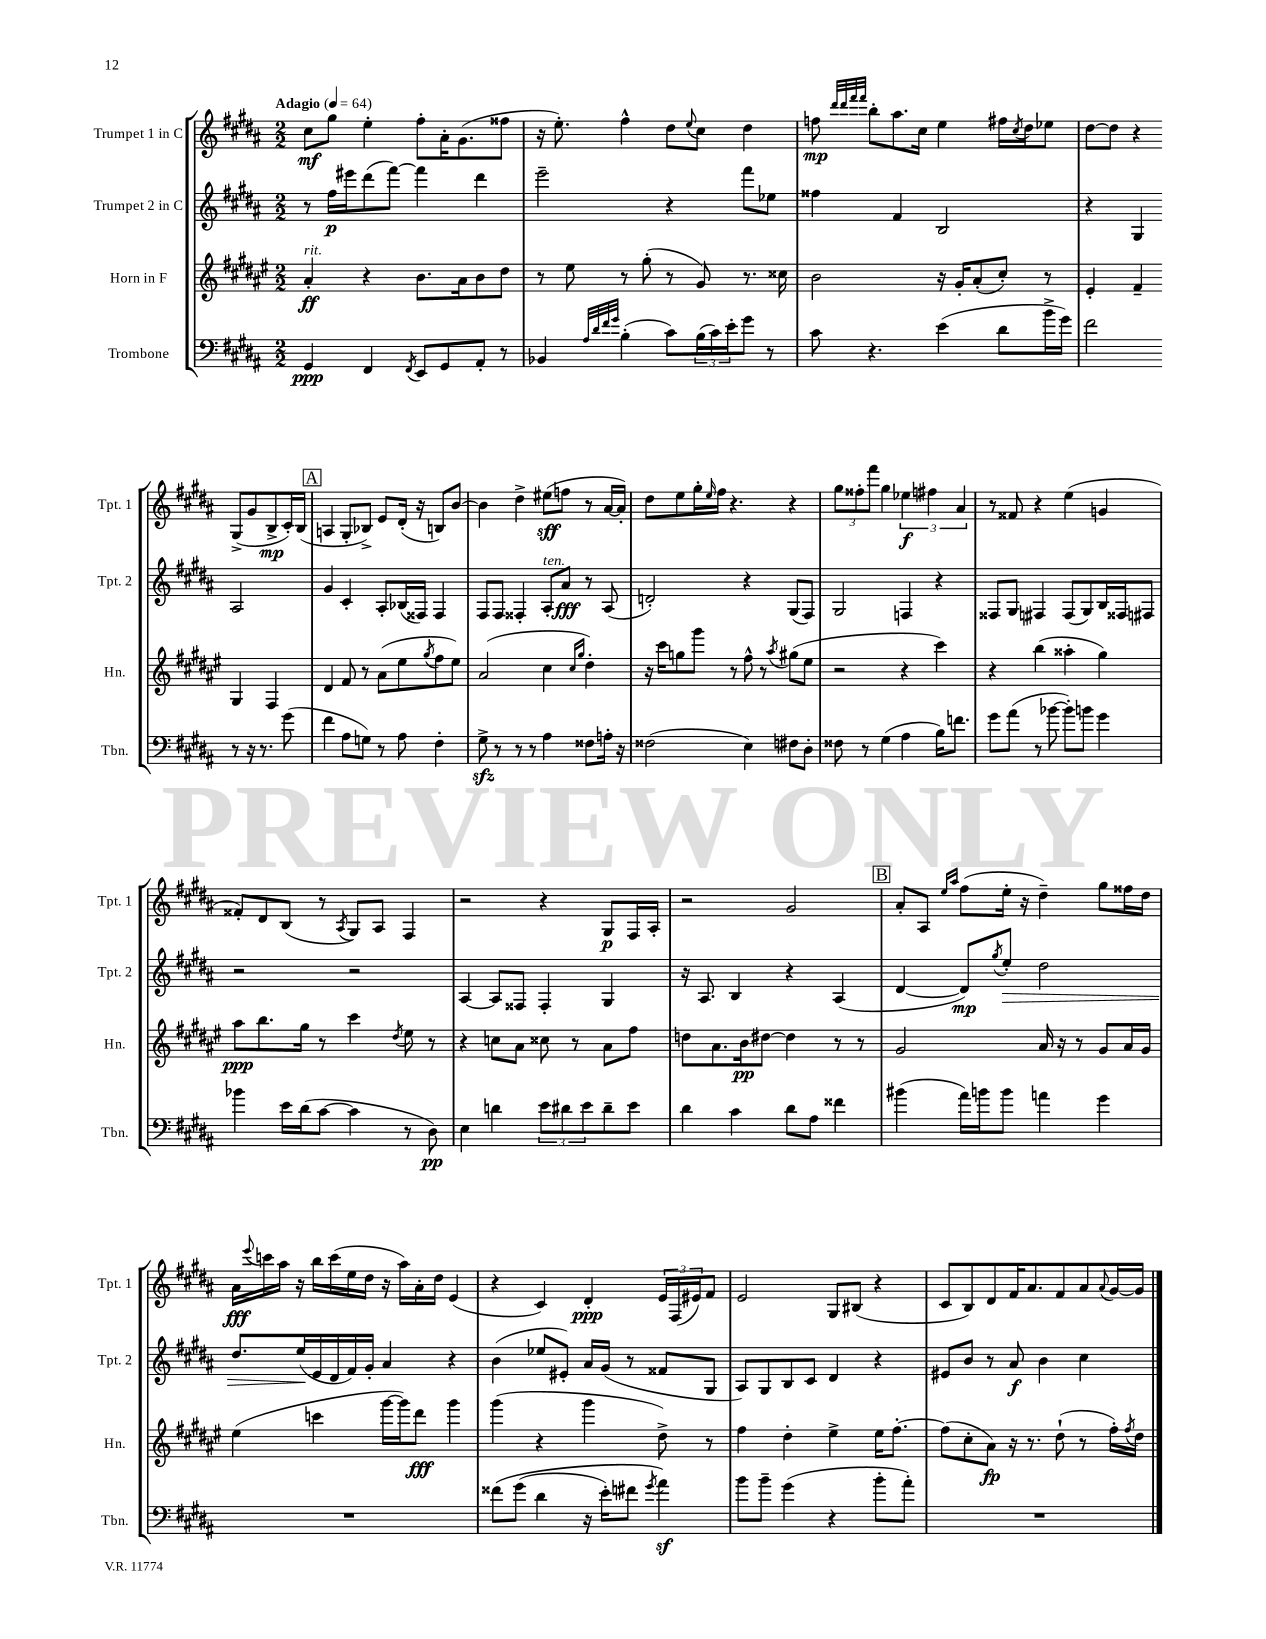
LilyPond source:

<<
\new StaffGroup <<
\new Staff = "s0" \with { instrumentName = "Trumpet 1 in C" shortInstrumentName = "Tpt. 1" } {
    \clef treble \key b \major \numericTimeSignature \time 2/2 \tempo "Adagio" 4 = 64
    cis''8\mf gis''8 e''4-. fis''8-. ais'16-. gis'8.( fisis''8 |
    r16 e''8.-.) fis''4-^ dis''8 \appoggiatura { e''8 } cis''8 dis''4 |
    f''8\mp \grace { dis'''32 dis'''32 fis'''32 fis'''32 } b''8-. ais''8. cis''16 e''4 fis''16 \acciaccatura { cis''8 } dis''16 ees''8 |
    dis''8~ dis''8 r4 gis8->( gis'8 b8->\mp cis'16-.) b16( |
    \mark \markup { \box "A" } a4 gis8-. bes8->) e'8 dis'16-.( r16 b8) b'8~ |
    b'4 dis''4-> eis''8\sff( f''8 r8 ais'16~ ais'16-.) |
    dis''8 e''8 gis''16-. \grace { e''16 } fis''16 r4. r4 |
    \tuplet 3/2 { gis''8 fisis''8-. fis'''8 } gis''4 \tuplet 3/2 { ees''4\f fis''4 ais'4 } |
    r8 fisis'8 r4 e''4( g'4 |
    fisis'8-.) dis'8 b8( r8 \acciaccatura { ais8 } gis8) ais8 fis4 |
    r2 r4 gis8\p fis16 ais16-. |
    r2 gis'2 |
    \mark \markup { \box "B" } ais'8-. ais8 \grace { e''16 ais''16 } fis''8( e''16-. r16 dis''4--) gis''8 fisis''16 dis''16 |
    ais'16\fff \appoggiatura { e'''8 } c'''16 ais''16 r16 b''16 c'''16( e''16 dis''16 r16 ais''16) ais'16-. dis''16 e'4( |
    r4 cis'4) dis'4-.\ppp \tuplet 3/2 { e'16 fis16( eis'16) } fis'8 |
    e'2 gis8 bis8( r4 |
    cis'8 b8) dis'8 fis'16 ais'8. fis'8 ais'8 \appoggiatura { ais'8 } gis'16~ gis'16 \bar "|." |
}
\new Staff = "s1" \with { instrumentName = "Trumpet 2 in C" shortInstrumentName = "Tpt. 2" } {
    \clef treble \key b \major \numericTimeSignature \time 2/2
    r8 fis''16\p eis'''16 dis'''8( fis'''8~) fis'''4 dis'''4 |
    e'''2-- r4 fis'''8 ees''8 |
    fisis''4 fis'4 b2 |
    r4 gis4 ais2 |
    \mark \markup { \box "A" } gis'4 cis'4-. ais8-. bes16( fisis16) fisis4 |
    fis8 fis8 fisis4-. ais8-.^\markup { \italic "ten." } ais'8\fff r8 ais8( |
    d'2-.) r4 gis8( fis8) |
    gis2 f4 r4 |
    fisis8 gis8 fis4 fis8( gis8) b16 fisis16 fis8 |
    r2 r2 |
    ais4~ ais8 fisis8 fisis4-. gis4 |
    r16 ais8. b4 r4 ais4( |
    \mark \markup { \box "B" } dis'4~ dis'8\mp) \acciaccatura { gis''8 } e''8-.\> dis''2 |
    dis''8. e''16\!( e'16 dis'16 fis'16) gis'16-. ais'4 r4 |
    b'4( ees''8 eis'8-.) ais'16 gis'16( r8 fisis'8 gis8 |
    ais8) gis8 b8 cis'8 dis'4 r4 |
    eis'8 b'8 r8 ais'8\f b'4 cis''4 \bar "|." |
}
\new Staff = "s2" \with { instrumentName = "Horn in F" shortInstrumentName = "Hn." } {
    \clef treble \key fis \major \numericTimeSignature \time 2/2
    ais'4-.\ff^\markup { \italic "rit." } r4 b'8. ais'16 b'8 dis''8 |
    r8 eis''8 r8 gis''8-.( r8 gis'8) r8. cisis''16 |
    b'2 r16 gis'16-. ais'8-.( cis''8-.) r8 |
    eis'4-. fis'4-- gis4 fis4 |
    \mark \markup { \box "A" } dis'4 fis'8 r8 ais'8( eis''8 \acciaccatura { gis''8 } fis''8 eis''8) |
    ais'2( cis''4 \grace { cis''16 gis''16 } dis''4-.) |
    r16 cis'''16 g''8 gis'''8 r8 fis''8-^ r8 \acciaccatura { ais''8 } gis''8( eis''8 |
    r2 r4 cis'''4) |
    r4 b''4( aisis''4-. gis''4) |
    ais''8\ppp b''8. gis''16 r8 cis'''4 \acciaccatura { dis''8 } eis''8 r8 |
    r4 c''8 ais'8 cisis''8 r8 ais'8 fis''8 |
    d''8 ais'8. b'16\pp dis''8~ dis''4 r8 r8 |
    \mark \markup { \box "B" } gis'2 ais'16 r16 r8 gis'8 ais'16 gis'16 |
    eis''4( c'''4 gis'''16~ gis'''16) dis'''8\fff gis'''4 |
    gis'''4( r4 gis'''4 dis''8->) r8 |
    fis''4 dis''4-. eis''4-> eis''16 fis''8.~-. |
    fis''8( cis''8-. ais'8\fp) r16 r8. dis''8-!( r8 fis''16-.) \acciaccatura { fis''8 } dis''16 \bar "|." |
}
\new Staff = "s3" \with { instrumentName = "Trombone" shortInstrumentName = "Tbn." } {
    \clef bass \key b \major \numericTimeSignature \time 2/2
    gis,4\ppp fis,4 \acciaccatura { fis,8 } e,8 gis,8 ais,8-. r8 |
    bes,4 \grace { ais32 dis'32 fis'32 gis'32 } b4-.( cis'8) \tuplet 3/2 { b16( cis'16) e'16-. } gis'8 r8 |
    cis'8 r4. e'4( dis'8 b'16-> gis'16) |
    fis'2 r8 r16 r8. gis'8( |
    \mark \markup { \box "A" } fis'4 ais8 g8) r8 ais8 fis4-. |
    gis8->\sfz r8 r8 r8 ais4 fisis8 a16-. r16 |
    fisis2( e4) fis8 dis8-. |
    fisis8 r8 gis4( ais4 b16) f'8. |
    gis'8 ais'8( r8 bes'8~ bes'8-.) b'8 gis'4 |
    bes'4 e'16 dis'16( cis'8~ cis'4 r8 dis8\pp) |
    e4 d'4 \tuplet 3/2 { e'8 dis'8 e'8 } dis'8-- e'8 |
    dis'4 cis'4 dis'8 ais8 fisis'4 |
    \mark \markup { \box "B" } bis'4( ais'16) b'16 b'8 a'4 gis'4 |
    R1 |
    fisis'8\( gis'8( dis'4 r16 e'16-.) fis'8 \acciaccatura { gis'8 } ais'4\sf\) |
    b'8 b'8-- gis'4( r4 b'8-. ais'8-.) |
    R1 \bar "|." |
}
>>
>>
\layout { \context { \Score \remove "Bar_number_engraver" } }
